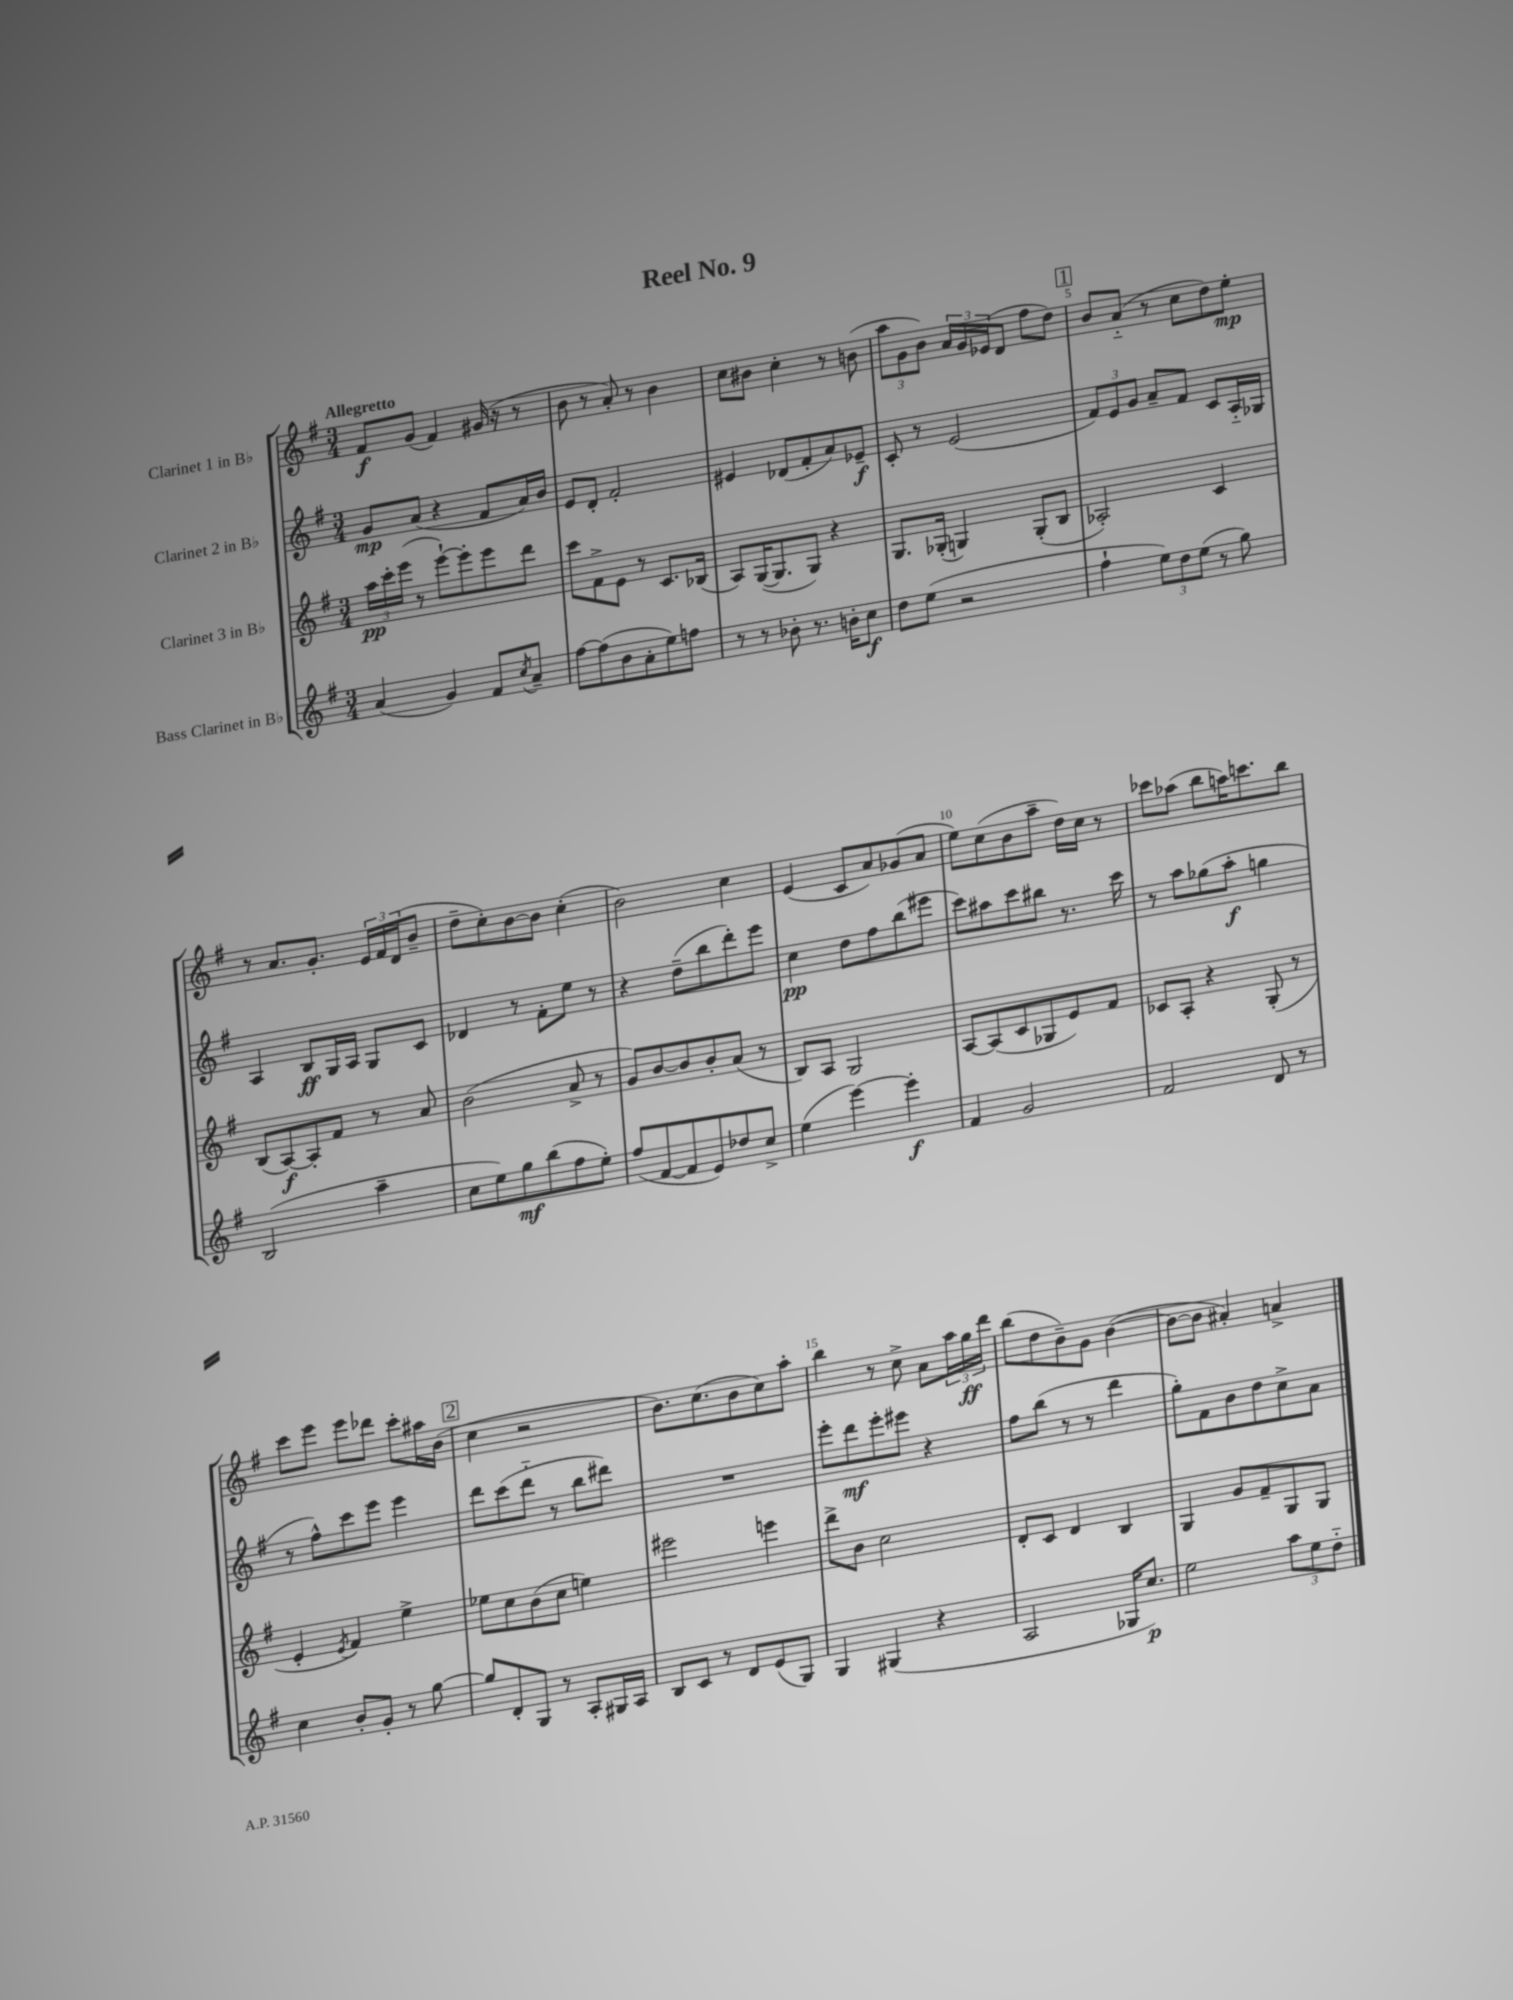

**kern	**kern	**kern	**kern
*staff4	*staff3	*staff2	*staff1
*clefG2	*clefG2	*clefG2	*clefG2
*k[f#]	*k[f#]	*k[f#]	*k[f#]
*M3/4	*M3/4	*M3/4	*M3/4
(4a	24aa	8g	8f#
.	24ccc'	.	.
.	(24eee	.	.
.	8r	(8a	(8g
4g)	[8eee`)	4r	4f#)
.	8eee']	.	.
8f#	8eee	8f#	(16g#
.	.	.	16r
8qcc	.	.	.
8a~	8ddd	16a)	8r
.	.	16b	.
=	=	=	=
[8ff#	8ccc	8e	8b
(8ff#]	8f#^	8d'	8r
8b	8e	2f#'	8a')
8a'	8r	.	8r
8ee)	8.c	.	4b
8ff	.	.	.
.	(16B-	.	.
=	=	=	=
8r	8A)	4e#	8cc
8r	([16G	.	8b#
.	8.G]	.	.
8b-'	.	(8d-	4cc'
8.r	8G)	8f#'	.
.	4r	8a)	8r
16b'	.	.	.
8cc	.	8e-~	(8b
=	=	=	=
8dd	8.G	8c'	12aa
.	.	.	12g
(8ee	.	8r	.
.	.	.	12b)
.	(16G-'	.	.
2r	4G)	(2e	24a
.	.	.	24g
.	.	.	(24e-
.	.	.	8d
.	(8G'	.	8ff#
.	8B	.	8dd)
=	=	=	=
4ff#`	2A-')	12f#)	8b
.	.	12e	.
.	.	.	(8a'~
.	.	12g	.
12ee)	.	8a~	8r
12dd	.	.	.
.	.	8f#	8cc
(12ee	.	.	.
8r	4c	8c	8dd)
8gg)	.	16A'~	8ee'
.	.	16G-	.
=	=	=	=
(2B	(8B	4A	8r
.	[8A)	.	8.a
.	8A']	8B	.
.	.	.	8.g'
.	8f#	16G	.
.	.	16A	.
4aa~	8r	8G	24e
.	.	.	24f#
.	.	.	(24d
.	8a	8c	8b~
=	=	=	=
8cc	(2b	4d-	8dd~
8ee)	.	.	8cc')
8gg	.	8r	[8b
(8bb	.	8f#'	8b]
8ff#	8a^	8ee	(4cc'
8ee')	8r	8r	.
=	=	=	=
(8ff#	8g)	4r	2b)
[8f#	[8b	.	.
8f#]	8b]	(8dd~	.
8e)	8b'	8bb	.
8dd-	(8a	8ddd')	4cc
8cc^	8r	8eee	.
=	=	=	=
(4ee	8B)	4cc	(4e
.	8A	.	.
[4eee)	2G	8dd	8c
.	.	8ff#	8a)
4eee']	.	(8bb	(8g-
.	.	8eee#	8a
=	=	=	=
4f#	[8A	8ccc)	8ee)
.	(8A]	8aa#	(8cc
2g	8c	8ccc	8b
.	8G-	8bb#	8aa~
.	8e)	8.r	16dd)
.	.	.	16cc
.	8f#	.	8r
.	.	16ccc	.
=	=	=	=
2f#	8c-	8r	8ccc-
.	8A'	8aa	(8aa-
.	4r	(8gg-	8bb
.	.	8aa'	16aa)
.	.	.	8.ccc
8d	(8G'	4gg	.
8r	8r	.	8bb
=	=	=	=
4cc	4e'	8r	8ccc
.	.	8ff#^^)	8eee
.	8qe	.	.
8b'	4f#)	8ccc	8eee
8g'	.	8eee	8ddd-
8r	4ee^	4eee	8ccc'
[8gg	.	.	16aa#
.	.	.	(16b
=	=	=	=
8gg]	8ee-	8ddd	4cc
8d'	8cc	(8ccc	.
8G	(8b	8ddd'~	2r
8r	8cc	8r	.
8A'	4ee)	8bb	.
16G#	.	8ddd#)	.
16A	.	.	.
=	=	=	=
8B	2eee#	2.r	8.b)
8c	.	.	.
.	.	.	(8.cc
8r	.	.	.
8d	.	.	8b
(8e	4eee	.	8cc)
8G)	.	.	8aa'
=	=	=	=
4G	8ddd^	8eee'	4bb
.	8b	8ddd	.
(4G#	2cc	8eee'	8r
.	.	8eee#	8cc^
4r	.	4r	8a
.	.	.	24aa
.	.	.	24gg
.	.	.	24ddd
=	=	=	=
2A	8d'	8ff#	(8bb
.	8c	(8bb	8dd
.	4d	8r	8b~)
.	.	8r	8g
16G-	4B	4ddd	([4b
8.cc)	.	.	.
=	=	=	=
2ee	4G	8gg')	8b_
.	.	8f#	8b]
.	8g	8b	4a#')
.	8f#~	8dd	.
12aa	8G	8cc^	4a^
12ee	.	.	.
.	8G	8a	.
12dd'~	.	.	.
==	==	==	==
*-	*-	*-	*-
